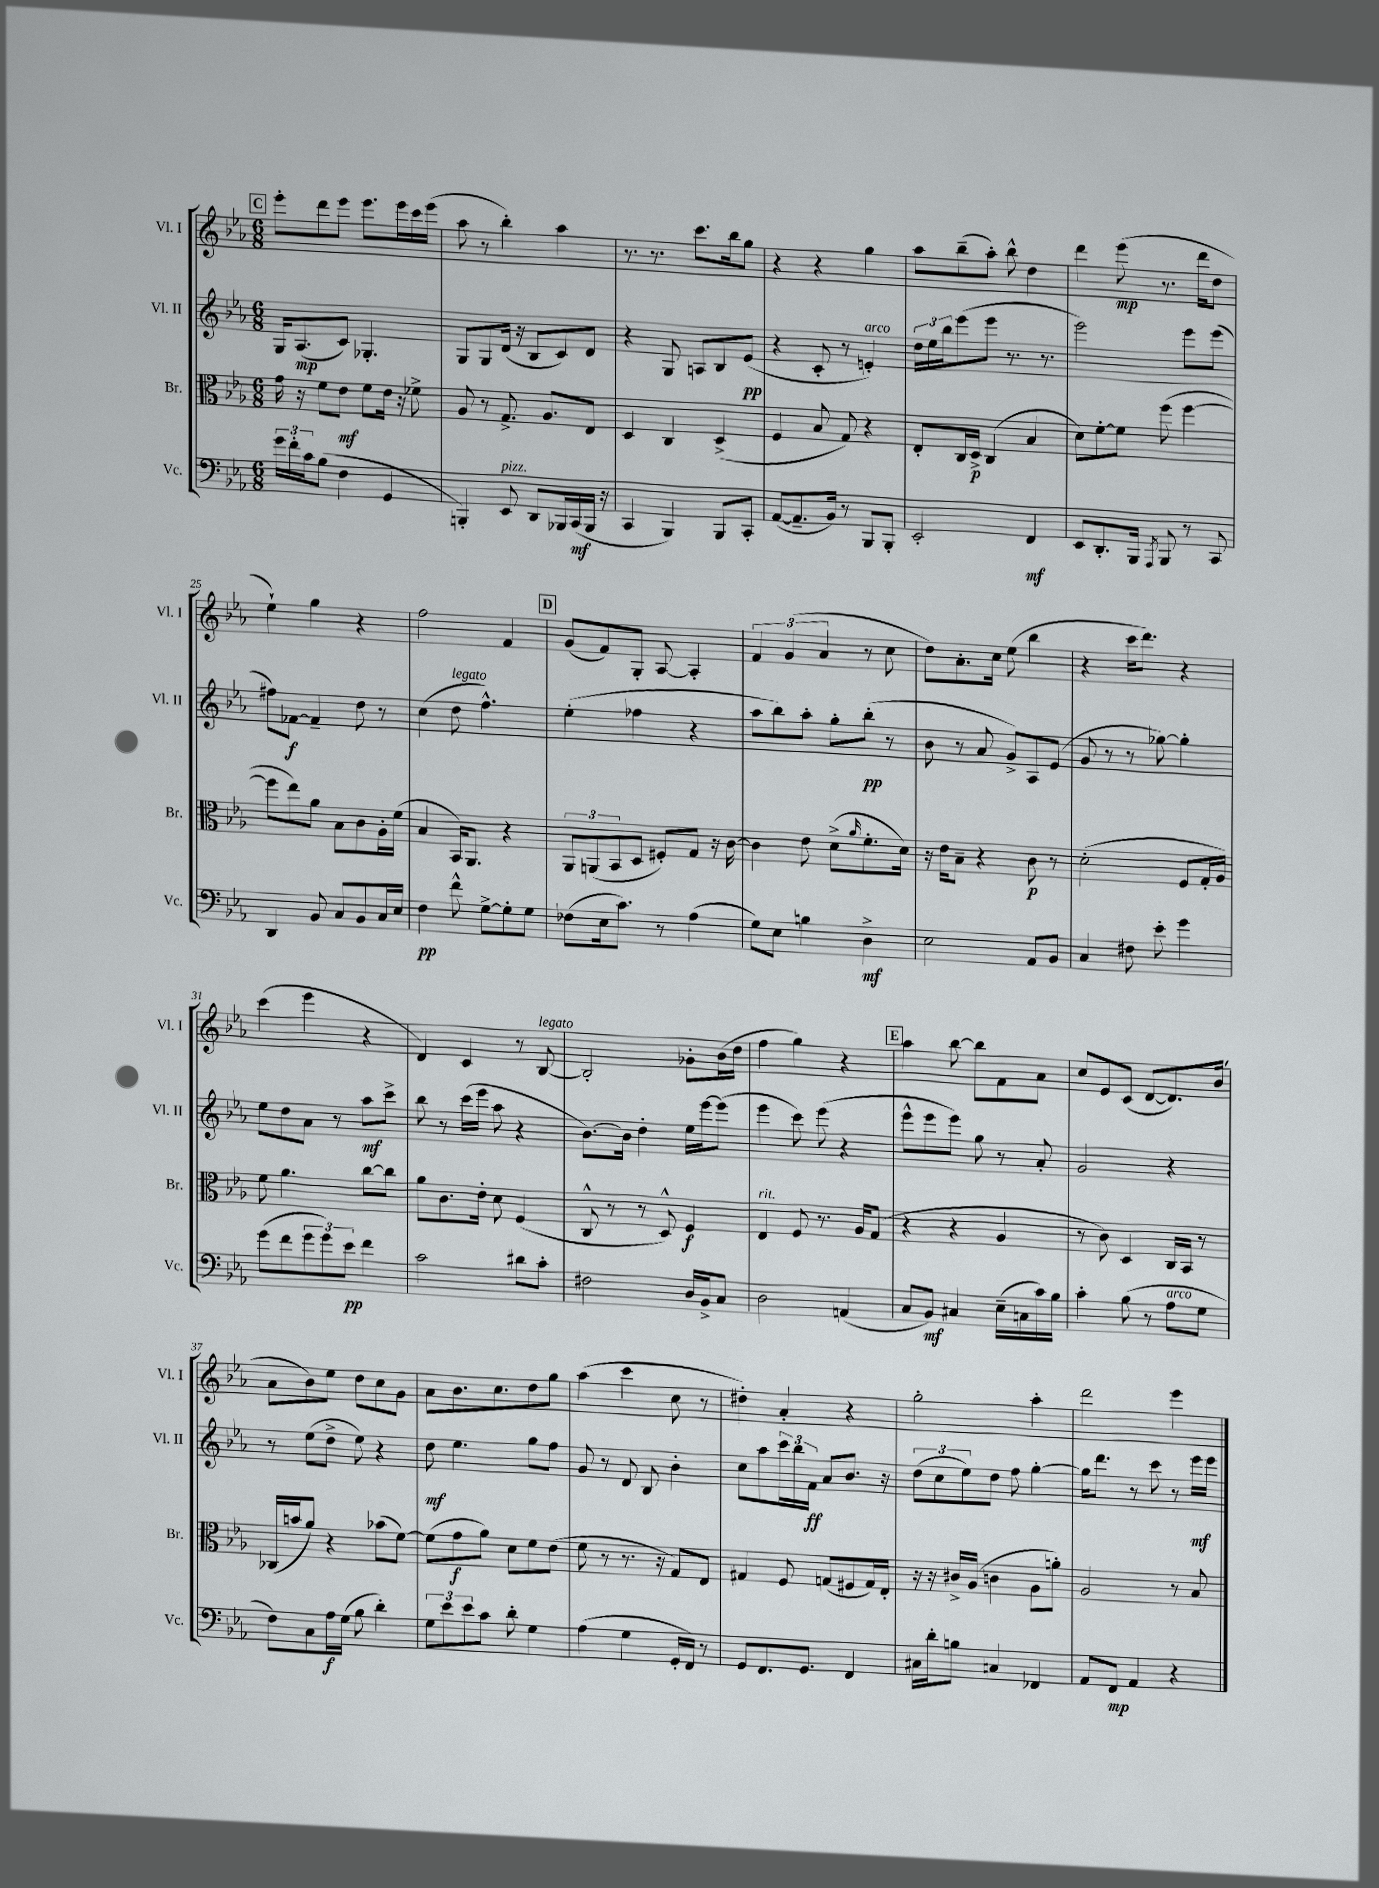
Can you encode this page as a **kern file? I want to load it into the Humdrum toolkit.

**kern	**dynam	**kern	**dynam	**kern	**dynam	**kern	**dynam
*part4	*part4	*part3	*part3	*part2	*part2	*part1	*part1
*staff4	*staff4	*staff3	*staff3	*staff2	*staff2	*staff1	*staff1
*I"Vc.	*	*I"Br.	*	*I"Vl. II	*	*I"Vl. I	*
*I'Vc.	*	*I'Br.	*	*I'Vl. II	*	*I'Vl. I	*
*clefF4	*	*clefC3	*	*clefG2	*	*clefG2	*
*k[b-e-a-]	*	*k[b-e-a-]	*	*k[b-e-a-]	*	*k[b-e-a-]	*
*M6/8	*	*M6/8	*	*M6/8	*	*M6/8	*
!!LO:REH:place=s1:t=C
=19	=19	=19	=19	=19	=19	=19	=19
24g\LL	.	16g\	.	16G/KL	.	8eee-'\L	.
24f'\	.	.	.	.	.	.	.
.	.	16r	.	(8.A-/	mp	.	.
24c\J	.	.	.	.	.	.	.
(8B-\J	.	8f\L	.	.	.	8ddd\	.
4F\	.	8e-\J	mf	8c/J)	.	8eee-\J	.
.	.	8f\L	.	4.G-X'/	.	8.eee-\L	.
4GG/	.	16e-\Jk	.	.	.	.	.
.	.	16r	.	.	.	16eee-\L	.
.	.	8f-X^\	.	.	.	16ccc\	.
.	.	.	.	.	.	(16eee-\JJ	.
=20	=20	=20	=20	=20	=20	=20	=20
4BBBn'/)	.	8A-/	.	8G/L	.	8aa-\	.
.	.	8r	.	8G/	.	8r	.
!LO:TX:a:i:t=pizz.	!	!	!	!	!	!	!
8EE-/	.	8.G^/	.	(16d/Jk	.	4bb-'\)	.
.	.	.	.	16r	.	.	.
8DD/L	.	.	.	8B-/L	.	.	.
.	.	8.A-/L	.	.	.	.	.
16BBB-X/L	.	.	.	8c/)	.	4aa-\	.
(16CC/	mf	.	.	.	.	.	.
16BBB-/JJ	.	8E-/J	.	8d/J	.	.	.
16r	.	.	.	.	.	.	.
=21	=21	=21	=21	=21	=21	=21	=21
4CC/	.	4D/	.	4r	.	8.r	.
.	.	.	.	.	.	8.r	.
4BBB-/)	.	4C/	.	8G/	.	.	.
.	.	.	.	8An/L	.	8.ccc\L	.
8BBB-/L	.	(4D^/	.	8B-/	.	.	.
.	.	.	.	.	.	16bb-\k	.
8CC'/J	.	.	.	(8e-/J	pp	8gg\J	.
=22	=22	=22	=22	=22	=22	=22	=22
([8AA-/L	.	4F/	.	4r	.	4r	.
8.AA-~/]	.	.	.	.	.	.	.
.	.	8B-/	.	8c'/	.	4r	.
16BB-/Jk)	.	.	.	.	.	.	.
8r	.	8G/)	.	8r	.	.	.
!	!	!	!	!LO:TX:a:i:t=arco	!	!	!
8BBB-/L	.	4r	.	4en'/)	.	4gg\	.
8BBB-'/J	.	.	.	.	.	.	.
=23	=23	=23	=23	=23	=23	=23	=23
2EE-'/	.	8E-'/L	.	24dd\LL	.	8aa-\L	.
.	.	.	.	24ee-\	.	.	.
.	.	.	.	24bb-\J	.	.	.
.	.	16C/L	.	(8eee-\	.	(8bb-~\	.
.	.	16D^/JJ	p	.	.	.	.
.	.	(4C/	.	8eee-\J	.	8aa-'\J)	.
.	.	.	.	8.r	.	8bb-^^\	.
4FF/	mf	4B-/	.	.	.	4dd\	.
.	.	.	.	8.r	.	.	.
=24	=24	=24	=24	=24	=24	=24	=24
8EE-/L	.	8d\L)	.	2eee-\)	.	4ddd\	.
8.DD'/	.	[8f'\	.	.	.	.	.
.	.	8f\J]	.	.	.	(8eee-\	mp
16BBB-/Jk	.	.	.	.	.	.	.
8qAAA-/	.	.	.	.	.	.	.
8BBB-/	.	(8ff\	.	.	.	8.r	.
8r	.	[4ff\	.	8eee-\L	.	.	.
.	.	.	.	.	.	16ddd\KL	.
8CC/	.	.	.	(8eee-\J	.	8dd\J	.
!!LO:LB:g=z
=25	=25	=25	=25	=25	=25	=25	=25
4DD/	.	8ff\L]	.	8ff#X\L)	.	4ee-`\)	.
.	.	8ee-\)	.	[8f-X\J	f	.	.
8BB-/	.	8a-\J	.	4f-~/]	.	4gg\	.
8C/L	.	8B-\L	.	.	.	.	.
8BB-/	.	8c\	.	8dd\	.	4r	.
16C/L	.	16A-'\L	.	8r	.	.	.
16E-/JJ	.	(16f\JJ	.	.	.	.	.
=26	=26	=26	=26	=26	=26	=26	=26
4F\	pp	4B-/	.	(4cc\	.	2ff\	.
!	!	!	!	!LO:TX:a:i:t=legato	!	!	!
8f^^\	.	16BB-/KL)	.	8dd\	.	.	.
.	.	8.AA-/J	.	.	.	.	.
[8G^\L	.	.	.	4.ff^^\)	.	.	.
8G'\]	.	4r	.	.	.	4f/	.
8G\J	.	.	.	.	.	.	.
!!LO:REH:place=s1:t=D
=27	=27	=27	=27	=27	=27	=27	=27
(8F-X\L	.	12AA-/L	.	(4ee-'\	.	(8g/L	.
.	.	(12AAn/	.	.	.	.	.
16E-\k	.	.	.	.	.	8f/)	.
.	.	12BB-/	.	.	.	.	.
8.c\J)	.	.	.	.	.	.	.
.	.	8D/J	.	4ff-X\	.	8G'/J	.
8r	.	8F#X'/L)	.	.	.	[8A-/	.
(4A-\	.	8G/J	.	4r	.	4A-'/]	.
.	.	16r	.	.	.	.	.
.	.	[16c\	.	.	.	.	.
=28	=28	=28	=28	=28	=28	=28	=28
8G\L)	.	4c\]	.	8aa-\L	.	6f/	.
8E-\J	.	.	.	8bb-\)	.	.	.
.	.	.	.	.	.	(6g/	.
4Bn\	.	8e-\	.	8aa-'\J	.	.	.
.	.	.	.	.	.	6a-/	.
.	.	(8d^\L	.	8gg'\L	.	.	.
.	.	16qqa-/	.	.	.	.	.
4D^\	mf	8.f'\	.	(8bb-'\J	pp	8r	.
.	.	.	.	8r	.	8cc\	.
.	.	16d\Jk)	.	.	.	.	.
=29	=29	=29	=29	=29	=29	=29	=29
2E-\	.	16r	.	8b-\	.	8dd\L)	.
.	.	16e-\KL	.	.	.	.	.
.	.	8B-~\J	.	8r	.	8.a-'\	.
.	.	4r	.	8a-/	.	.	.
.	.	.	.	.	.	16cc\Jk	.
.	.	.	.	8g^/L)	.	(8ee-\	.
8AA-/L	.	8c\	p	8A-/	.	4bb-\	.
8BB-/J	.	8r	.	(8e-/J	.	.	.
=30	=30	=30	=30	=30	=30	=30	=30
4C/	.	(2d'\	.	8g/	.	4r	.
.	.	.	.	8r	.	.	.
8F#X\	.	.	.	8r	.	16ccc\KL	.
.	.	.	.	.	.	8.ddd\J)	.
8e-'\	.	.	.	[8gg-X\)	.	.	.
4g\	.	8F/L	.	4gg-'\]	.	4r	.
.	.	16G'/L	.	.	.	.	.
.	.	16A-/JJ)	.	.	.	.	.
!!LO:LB:g=z
=31	=31	=31	=31	=31	=31	=31	=31
(8g\L	.	8f\	.	8ee-\L	.	(4ccc\	.
8f\	.	4.a-\	.	8dd\	.	.	.
12g\	.	.	.	8a-\J	.	4eee-\	.
12g\)	.	.	.	.	.	.	.
.	.	.	.	8r	.	.	.
12e-\J	pp	.	.	.	.	.	.
4f\	.	[8cc\L	.	8aa-\L	mf	4r	.
.	.	8cc\J]	.	8ccc^\J	.	.	.
=32	=32	=32	=32	=32	=32	=32	=32
2c\	.	8a-\L	.	8bb-\	.	4d/)	.
.	.	8.c\	.	8r	.	.	.
.	.	.	.	(16ccc\LL	.	4c/	.
.	.	16e-'\Jk	.	16eee-\JJ	.	.	.
.	.	8d\	.	8aa-\	.	.	.
8d#X\L	.	(4F/	.	4r	.	8r	.
!	!	!	!	!	!	!LO:TX:a:i:t=legato	!
8c'\J	.	.	.	.	.	[8B-/	.
=33	=33	=33	=33	=33	=33	=33	=33
2F#X\	.	8C^^/	.	[8.b-\L)	.	2B-'/]	.
.	.	8r	.	.	.	.	.
.	.	.	.	16b-\Jk]	.	.	.
.	.	8r	.	4dd'\	.	.	.
.	.	8D^^/)	.	.	.	.	.
16D/LL	.	4F/	f	16ee-\LL	.	8g-X'\L	.
16BB-^/J	.	.	.	[16eee-\J	.	.	.
8C/J	.	.	.	(8eee-\J]	.	(16b-\L	.
.	.	.	.	.	.	16dd\JJ	.
=34	=34	=34	=34	=34	=34	=34	=34
!	!	!LO:TX:a:i:t=rit.	!	!	!	!	!
2D\	.	4E-/	.	4eee-\	.	4ff\	.
.	.	8F/	.	8ccc\)	.	4gg\)	.
.	.	8.r	.	(8eee-\	.	.	.
(4AAn/	.	.	.	4r	.	4r	.
.	.	16A-/KL	.	.	.	.	.
.	.	(8G/J	.	.	.	.	.
!!LO:REH:place=s1:t=E
=35	=35	=35	=35	=35	=35	=35	=35
8C/L	.	4r	.	8eee-^^\L	.	4aa-\	.
8BB-/J)	mf	.	.	8eee-\	.	.	.
4C#X/	.	4r	.	8eee-\J)	.	[8bb-\	.
.	.	.	.	8gg\	.	8bb-\L]	.
(16E-~\LL	.	4A-/	.	8r	.	8f\	.
16Cn\	.	.	.	.	.	.	.
16c\)	.	.	.	8a-'/	.	8a-\J	.
16B-\JJ	.	.	.	.	.	.	.
=36	=36	=36	=36	=36	=36	=36	=36
4c'\	.	8r	.	2g/	.	8cc/L	.
.	.	8c\)	.	.	.	8e-/	.
(8B-\	.	4D/	.	.	.	(8c/J	.
8r	.	.	.	.	.	[8d/L	.
!LO:TX:a:i:t=arco	!	!	!	!	!	!	!
8A-\L	.	16C/LL	.	4r	.	8.d/])	.
.	.	16BB-/JJ	.	.	.	.	.
8G\J	.	8r	.	.	.	.	.
.	.	.	.	.	.	(16b-/Jk	.
!!LO:LB:g=z
=37	=37	=37	=37	=37	=37	=37	=37
8F\L)	.	(16C-X/LL	.	8r	.	8a-\L	.
.	.	16bn/J	.	.	.	.	.
8C\	.	8a-/J)	.	(8ee-\L	.	8b-\)	.
16A-\L	f	4r	.	8dd^\J	.	8ee-\J	.
(16G\JJ	.	.	.	.	.	.	.
8B-\	.	.	.	8ee-\)	.	8dd\L	.
4d'\)	.	(8b-X\L	.	4r	.	8cc\	.
.	.	[8f\J)	.	.	.	8g\J	.
=38	=38	=38	=38	=38	=38	=38	=38
12G\L	.	(8f\L]	.	8dd\	mf	8a-\L	.
12e-\	.	.	.	.	.	.	.
.	.	8g\	f	4.ee-\	.	8.b-\	.
12e-\	.	.	.	.	.	.	.
8c\J	.	8a-\J)	.	.	.	.	.
.	.	.	.	.	.	8.cc\	.
8d'\	.	8d\L	.	.	.	.	.
4G\	.	8f\	.	8gg\L	.	8dd\	.
.	.	(8e-\J	.	8ff\J	.	8gg\J	.
=39	=39	=39	=39	=39	=39	=39	=39
(4A-\	.	8f\	.	8g/	.	(4aa-\	.
.	.	8r	.	8r	.	.	.
4G\	.	8.r	.	8d/	.	4ccc\	.
.	.	.	.	8B-/	.	.	.
.	.	16r	.	.	.	.	.
16GG'/LL	.	8G/L)	.	4b-'\	.	8cc\	.
16FF/JJ)	.	.	.	.	.	.	.
8r	.	8E-/J	.	.	.	8r	.
=40	=40	=40	=40	=40	=40	=40	=40
8GG/L	.	4G#X/	.	8cc\L	.	4dd#X'\)	.
8.FF/	.	.	.	8aa-\	.	.	.
.	.	8F/	.	24ccc\L	.	4a-'/	.
.	.	.	.	24bb-\	.	.	.
8.GG/J	.	.	.	.	.	.	.
.	.	.	.	24f\JJ	ff	.	.
.	.	(8Gn/L	.	8a-/L	.	.	.
4FF/	.	8F#X/	.	8.b-/J	.	4r	.
.	.	16G/L)	.	.	.	.	.
.	.	16E-'/JJ	.	16r	.	.	.
=41	=41	=41	=41	=41	=41	=41	=41
16C#X\LL	.	16r	.	(12dd\L	.	2gg'\	.
16d'\J	.	16r	.	.	.	.	.
.	.	.	.	12cc\	.	.	.
8Bn\J	.	16c#X^/LL	.	.	.	.	.
.	.	.	.	12ee-\)	.	.	.
.	.	(16A-/JJ	.	.	.	.	.
4Cn/	.	4cn\	.	8dd\J	.	.	.
.	.	.	.	8ff\	.	.	.
4FF-X/	.	8A-\L	.	[4gg'\	.	4aa-'\	.
.	.	8an'\J)	.	.	.	.	.
=42	=42	=42	=42	=42	=42	=42	=42
8AA-/L	.	2A-/	.	16gg\KL]	.	2ddd\	.
.	.	.	.	8.ddd\J	.	.	.
8FF/J	mp	.	.	.	.	.	.
4AA-/	.	.	.	8r	.	.	.
.	.	.	.	8ccc\	.	.	.
4r	.	8r	.	8r	.	4eee-\	.
.	.	8B-/	.	16eee-\LL	mf	.	.
.	.	.	.	16eee-\JJ	.	.	.
==	==	==	==	==	==	==	==
*-	*-	*-	*-	*-	*-	*-	*-
